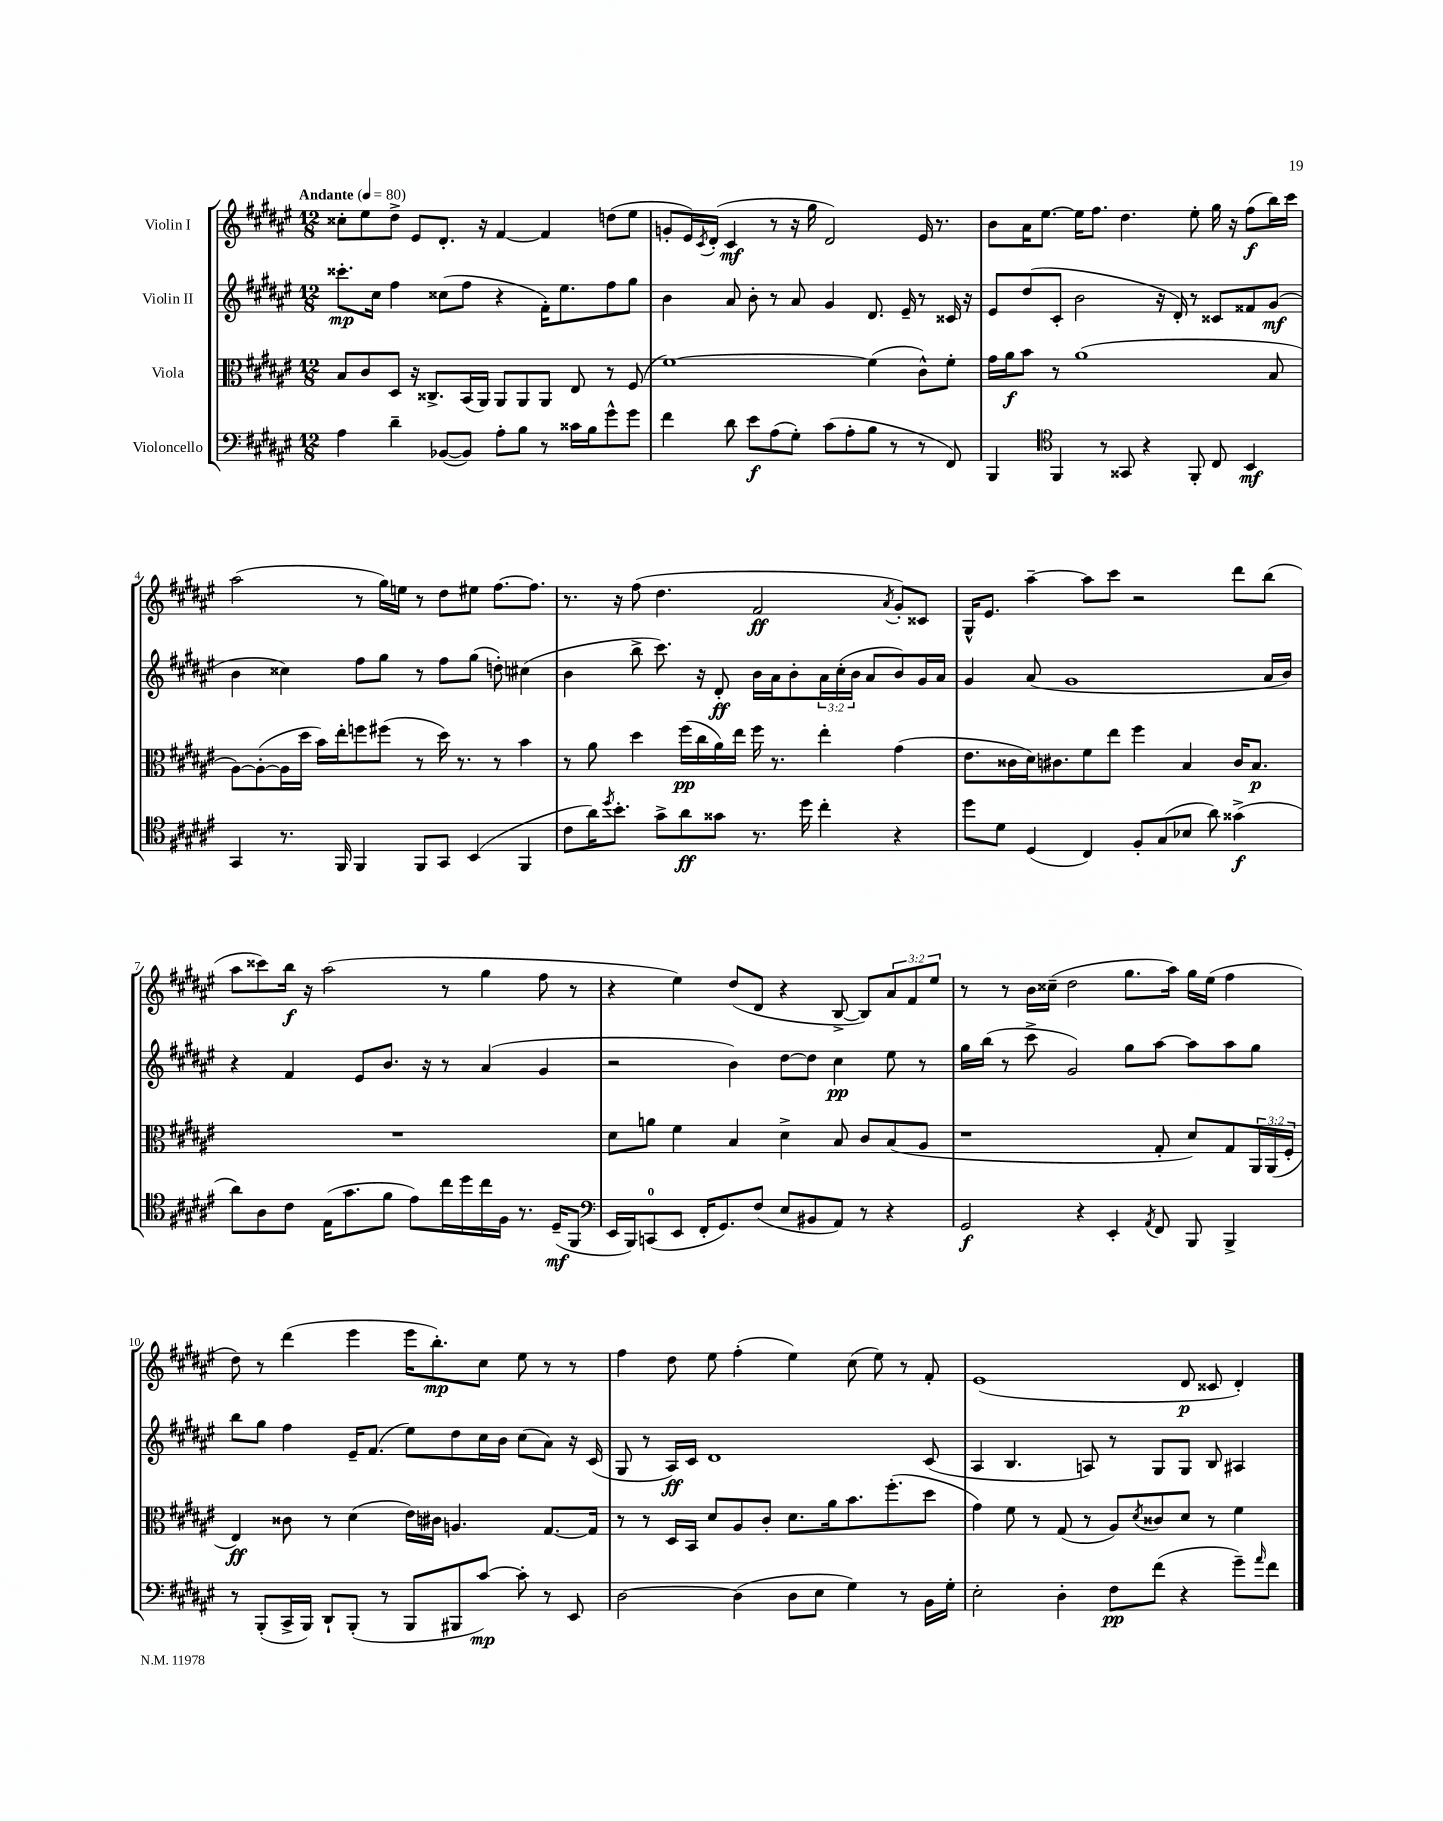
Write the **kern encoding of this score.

**kern	**dynam	**kern	**dynam	**kern	**dynam	**kern	**dynam
*part4	*part4	*part3	*part3	*part2	*part2	*part1	*part1
*staff4	*staff4	*staff3	*staff3	*staff2	*staff2	*staff1	*staff1
*I"Violoncello	*	*I"Viola	*	*I"Violin II	*	*I"Violin I	*
*clefF4	*	*clefC3	*	*clefG2	*	*clefG2	*
*k[f#c#g#d#a#e#]	*	*k[f#c#g#d#a#e#]	*	*k[f#c#g#d#a#e#]	*	*k[f#c#g#d#a#e#]	*
*M12/8	*	*M12/8	*	*M12/8	*	*M12/8	*
*MM80	*	*MM80	*	*MM80	*	*MM80	*
=1	=1	=1	=1	=1	=1	=1	=1
!	!	!	!	!	!	!LO:TX:a:B:t=Andante	!
4A#\	.	8B/L	.	8.ccc##X'\L	mp	8cc##X'\L	.
.	.	8c#/	.	.	.	8ee#\	.
.	.	.	.	16cc#\Jk	.	.	.
4d#~\	.	8D#/J	.	4ff#\	.	8dd#^\J	.
.	.	16r	.	.	.	8e#/L	.
.	.	8.C##X^/L	.	.	.	.	.
([8BB-X/L	.	.	.	(8cc##X\L	.	8.d#'/J	.
8BB-/J])	.	(16BB/L	.	8ff#\J	.	.	.
.	.	16AA#/JJ)	.	.	.	16r	.
8A#'\L	.	8AA#/L	.	4r	.	[4f#/	.
8B\J	.	8AA#/	.	.	.	.	.
8r	.	8AA#/J	.	16f#'\KL)	.	4f#/]	.
.	.	.	.	8.ee#\	.	.	.
16c##X\LL	.	8E#/	.	.	.	.	.
16B\J	.	.	.	.	.	.	.
8g#^^\	.	8r	.	8ff#\	.	(8ddn\L	.
8g#\J	.	(8F#/	.	8gg#\J	.	8ee#\J	.
=2	=2	=2	=2	=2	=2	=2	=2
4f#\	.	[1f#)	.	4b\	.	8gn'/L	.
.	.	.	.	.	.	16e#/L)	.
.	.	.	.	.	.	8qc#/	.
.	.	.	.	.	.	(16d#'/JJ	.
8d#\	.	.	.	8a#/	.	4c#/	mf
8e#\L	f	.	.	8b'\	.	.	.
(8A#\	.	.	.	8r	.	8r	.
8G#'\J)	.	.	.	8a#/	.	16r	.
.	.	.	.	.	.	16gg#\	.
(8c#\L	.	.	.	4g#/	.	2d#/)	.
8A#'\	.	.	.	.	.	.	.
8B\J	.	(4f#\]	.	8.d#/	.	.	.
8r	.	.	.	.	.	.	.
.	.	.	.	16e#~/	.	.	.
8r	.	8c#^^\L)	.	8r	.	16e#/	.
.	.	.	.	.	.	8.r	.
8FF#/)	.	8f#'\J	.	16c##X/	.	.	.
.	.	.	.	16r	.	.	.
=3	=3	=3	=3	=3	=3	=3	=3
4BBB/	.	16g#\LL	.	8e#/L	.	8b\L	.
.	.	16a#\J	f	.	.	.	.
.	.	8b\J	.	(8dd#/	.	16a#\K	.
.	.	.	.	.	.	[8.ee#\J	.
*clefC4	*	*	*	*	*	*	*
4FF#/	.	8r	.	8c#'/J	.	.	.
.	.	(1a#	.	2b\	.	16ee#\KL]	.
.	.	.	.	.	.	8.ff#\J	.
8r	.	.	.	.	.	.	.
8GG##X/	.	.	.	.	.	4.dd#\	.
4r	.	.	.	.	.	.	.
.	.	.	.	16r	.	.	.
.	.	.	.	16d#'/)	.	.	.
8FF#'/	.	.	.	8r	.	8ee#'\	.
8C#/	.	.	.	8c##X/L	.	16gg#\	.
.	.	.	.	.	.	16r	.
4BB/	mf	.	.	8f##X/	.	(8ff#\L	f
.	.	8B/	.	(8g#/J	mf	16bb\L)	.
.	.	.	.	.	.	16ccc#\JJ	.
!!LO:LB:g=z
=4	=4	=4	=4	=4	=4	=4	=4
4GG#/	.	[8A#\L)	.	4b\	.	(2aa#\	.
.	.	(8A#'\_	.	.	.	.	.
8.r	.	16A#\L]	.	4cc##X\)	.	.	.
.	.	16dd#\JJ	.	.	.	.	.
.	.	16b\LL)	.	.	.	.	.
16FF#/	.	16ee#'\J	.	.	.	.	.
4FF#/	.	8ffn\	.	8ff#\L	.	8r	.
.	.	(8ff#X\J	.	8gg#\J	.	16gg#\LL)	.
.	.	.	.	.	.	16een\JJ	.
8FF#/L	.	8r	.	8r	.	8r	.
8GG#/J	.	16dd#\)	.	8ff#\L	.	8dd#\L	.
.	.	8.r	.	.	.	.	.
(4BB/	.	.	.	(8gg#\J	.	8ee#X\J	.
.	.	8r	.	8ddn'\)	.	[8.ff#\L	.
4FF#/	.	4b\	.	(4cc#X\	.	.	.
.	.	.	.	.	.	8.ff#\J]	.
=5	=5	=5	=5	=5	=5	=5	=5
8c#\L	.	8r	.	4b\	.	8.r	.
16a#\K)	.	8a#\	.	.	.	.	.
8qdd#/	.	.	.	.	.	.	.
8.b'\J	.	.	.	.	.	16r	.
.	.	4dd#\	.	8bb^\	.	(8ff#\	.
8g#^\L	.	.	.	8.ccc#\)	.	4.dd#\	.
8a#\	ff	(16ff#\LL	pp	.	.	.	.
.	.	16cc#\	.	16r	.	.	.
8g##X\J	.	16a#\)	.	8d#'/	ff	.	.
.	.	16ee#\JJ	.	.	.	.	.
8.r	.	16ff#\	.	16b\LL	.	2f#/	ff
.	.	8.r	.	16a#\J	.	.	.
.	.	.	.	8b'\	.	.	.
16dd#\	.	.	.	.	.	.	.
4cc#'\	.	4ee#'\	.	24a#\L	.	.	.
.	.	.	.	(24cc#'\	.	.	.
.	.	.	.	24b\JJ	.	.	.
.	.	.	.	8a#/L	.	.	.
.	.	.	.	.	.	8qa#/	.
4r	.	(4g#\	.	8b/)	.	8g#'/L)	.
.	.	.	.	16g#/L	.	8c##X/J	.
.	.	.	.	16a#/JJ	.	.	.
=6	=6	=6	=6	=6	=6	=6	=6
8dd#\L	.	8.e#\L	.	4g#/	.	16G#^^/KL	.
.	.	.	.	.	.	8.e#/J	.
8d#\J	.	.	.	.	.	.	.
.	.	16c##X\L	.	.	.	.	.
(4D#/	.	16d#\J)	.	(8a#/	.	[4aa#~\	.
.	.	8.c#X\	.	.	.	.	.
.	.	.	.	1g#	.	.	.
4C#/)	.	8f#\	.	.	.	8aa#\L]	.
.	.	8ee#\J	.	.	.	8ccc#\J	.
8F#'/L	.	4ff#\	.	.	.	2r	.
(8G#/	.	.	.	.	.	.	.
8B-X/J	.	4B/	.	.	.	.	.
8a#\)	.	.	.	.	.	.	.
(4g##X^\	f	16c#/KL	.	.	.	8ddd#\L	.
.	.	8.B/J	p	.	.	.	.
.	.	.	.	16a#/LL	.	(8bb\J	.
.	.	.	.	16b/JJ)	.	.	.
!!LO:LB:g=z
=7	=7	=7	=7	=7	=7	=7	=7
8a#\L)	.	1.r	.	4r	.	8aa#\L	.
8A#\	.	.	.	.	.	8ccc##X\)	.
8c#\J	.	.	.	4f#/	.	16bb\Jk	f
.	.	.	.	.	.	16r	.
(16E#\KL	.	.	.	.	.	(2aa#\	.
8.g#\	.	.	.	.	.	.	.
.	.	.	.	8e#/L	.	.	.
8f#\J	.	.	.	8.b/J	.	.	.
8e#\L)	.	.	.	.	.	.	.
.	.	.	.	16r	.	.	.
16cc#\L	.	.	.	8r	.	8r	.
16dd#\	.	.	.	.	.	.	.
16cc#\	.	.	.	(4a#/	.	4gg#\	.
16F#\JJ	.	.	.	.	.	.	.
8.r	.	.	.	.	.	.	.
.	.	.	.	4g#/	.	8ff#\	.
(16D#~/KL	mf	.	.	.	.	.	.
8FF#/J	.	.	.	.	.	8r	.
=8	=8	=8	=8	=8	=8	=8	=8
*clefF4	*	*	*	*	*	*	*
16EE#/LL	.	8d#\L	.	2r	.	4r	.
16BBB/J)	.	.	.	.	.	.	.
(8CCn/	.	8an\J	.	.	.	.	.
8EE#/J	.	4f#\	.	.	.	4ee#\)	.
16FF#'/KL	.	.	.	.	.	.	.
8.GG#/)	.	.	.	.	.	.	.
.	.	4B/	.	4b\)	.	(8dd#/L	.
(8F#/J	.	.	.	.	.	8d#/J	.
8E#/L	.	4d#^\	.	[8dd#\L	.	4r	.
8BB#X/	.	.	.	8dd#\J]	.	.	.
8AA#/J)	.	8B/	.	4cc#\	pp	[8B^/	.
8r	.	8c#/L	.	.	.	8B/L])	.
4r	.	(8B/	.	8ee#\	.	12a#/	.
.	.	.	.	.	.	12f#/	.
.	.	8A#/J	.	8r	.	.	.
.	.	.	.	.	.	12ee#/J	.
=9	=9	=9	=9	=9	=9	=9	=9
2GG#/	f	1r	.	16gg#\LL	.	8r	.
.	.	.	.	(16bb\JJ	.	.	.
.	.	.	.	8r	.	8r	.
.	.	.	.	8ccc#^\	.	16b\LL	.
.	.	.	.	.	.	(16cc##X~\JJ	.
.	.	.	.	2g#/)	.	2dd#\	.
4r	.	.	.	.	.	.	.
4EE#'/	.	.	.	.	.	.	.
.	.	.	.	8gg#\L	.	8.gg#\L	.
8qAA#/	.	.	.	.	.	.	.
8FF#/	.	8G#'/	.	[8aa#\J	.	.	.
.	.	.	.	.	.	16aa#\Jk)	.
8BBB/	.	8d#/L)	.	8aa#\L]	.	16gg#\LL	.
.	.	.	.	.	.	(16ee#\JJ	.
4BBB^/	.	8G#/	.	8aa#\	.	4ff#\	.
.	.	24AA#/L	.	8gg#\J	.	.	.
.	.	(24AA#/	.	.	.	.	.
.	.	24F#'/JJ	.	.	.	.	.
!!LO:LB:g=z
=10	=10	=10	=10	=10	=10	=10	=10
8r	.	4E#/)	ff	8bb\L	.	8dd#\)	.
(8BBB'/L	.	.	.	8gg#\J	.	8r	.
16CC#^/L	.	8c##X\	.	4ff#\	.	(4ddd#\	.
16BBB/JJ)	.	.	.	.	.	.	.
8DD#`/L	.	8r	.	.	.	.	.
(8BBB'/J	.	(4d#\	.	16e#~/KL	.	4eee#\	.
.	.	.	.	(8.f#/J	.	.	.
8r	.	.	.	.	.	.	.
8BBB/L	.	16e#\LL)	.	8ee#\L)	.	16eee#\KL	.
.	.	16c#X\JJ	.	.	.	8.bb'\)	mp
8BBB#X/	.	4.An/	.	8dd#\	.	.	.
[8c#/J)	mp	.	.	16cc#\L	.	8cc#\J	.
.	.	.	.	16b\JJ	.	.	.
8c#'\]	.	.	.	(8cc#\L	.	8ee#\	.
8r	.	[8.G#/L	.	8a#\J)	.	8r	.
8EE#/	.	.	.	16r	.	8r	.
.	.	16G#/Jk]	.	(16c#/	.	.	.
=11	=11	=11	=11	=11	=11	=11	=11
[2D#\	.	8r	.	8G#/	.	4ff#\	.
.	.	8r	.	8r	.	.	.
.	.	16D#/LL	.	16A#/LL)	ff	8dd#\	.
.	.	16BB/JJ	.	16c#/JJ	.	.	.
.	.	8d#/L	.	1d#	.	8ee#\	.
(4D#\]	.	8A#/	.	.	.	(4ff#'\	.
.	.	8c#'/J	.	.	.	.	.
8D#\L	.	8.d#\L	.	.	.	4ee#\)	.
8E#\J	.	.	.	.	.	.	.
.	.	16a#\k	.	.	.	.	.
4G#\)	.	8.b\	.	.	.	(8cc#\	.
.	.	.	.	.	.	8ee#\)	.
.	.	(8.ff#'\	.	.	.	.	.
8r	.	.	.	.	.	8r	.
16BB\LL	.	8dd#\J	.	(8c#/	.	8f#'/	.
16G#'\JJ	.	.	.	.	.	.	.
=12	=12	=12	=12	=12	=12	=12	=12
2E#'\	.	4g#\)	.	4A#/	.	(1e#	.
.	.	8f#\	.	4.B/	.	.	.
.	.	8r	.	.	.	.	.
4D#'\	.	(8G#/	.	.	.	.	.
.	.	8r	.	8An/)	.	.	.
8F#\L	pp	8A#/L)	.	8r	.	.	.
.	.	8qd#/	.	.	.	.	.
(8f#\J	.	8c##X/	.	8G#/L	.	.	.
4r	.	8d#/J	.	8G#/J	.	8d#/	p
.	.	8r	.	8B/	.	8c##X/	.
8g#~\L)	.	4f#\	.	4A#X/	.	4d#'/)	.
16qqa#/	.	.	.	.	.	.	.
8f#\J	.	.	.	.	.	.	.
==	==	==	==	==	==	==	==
*-	*-	*-	*-	*-	*-	*-	*-
